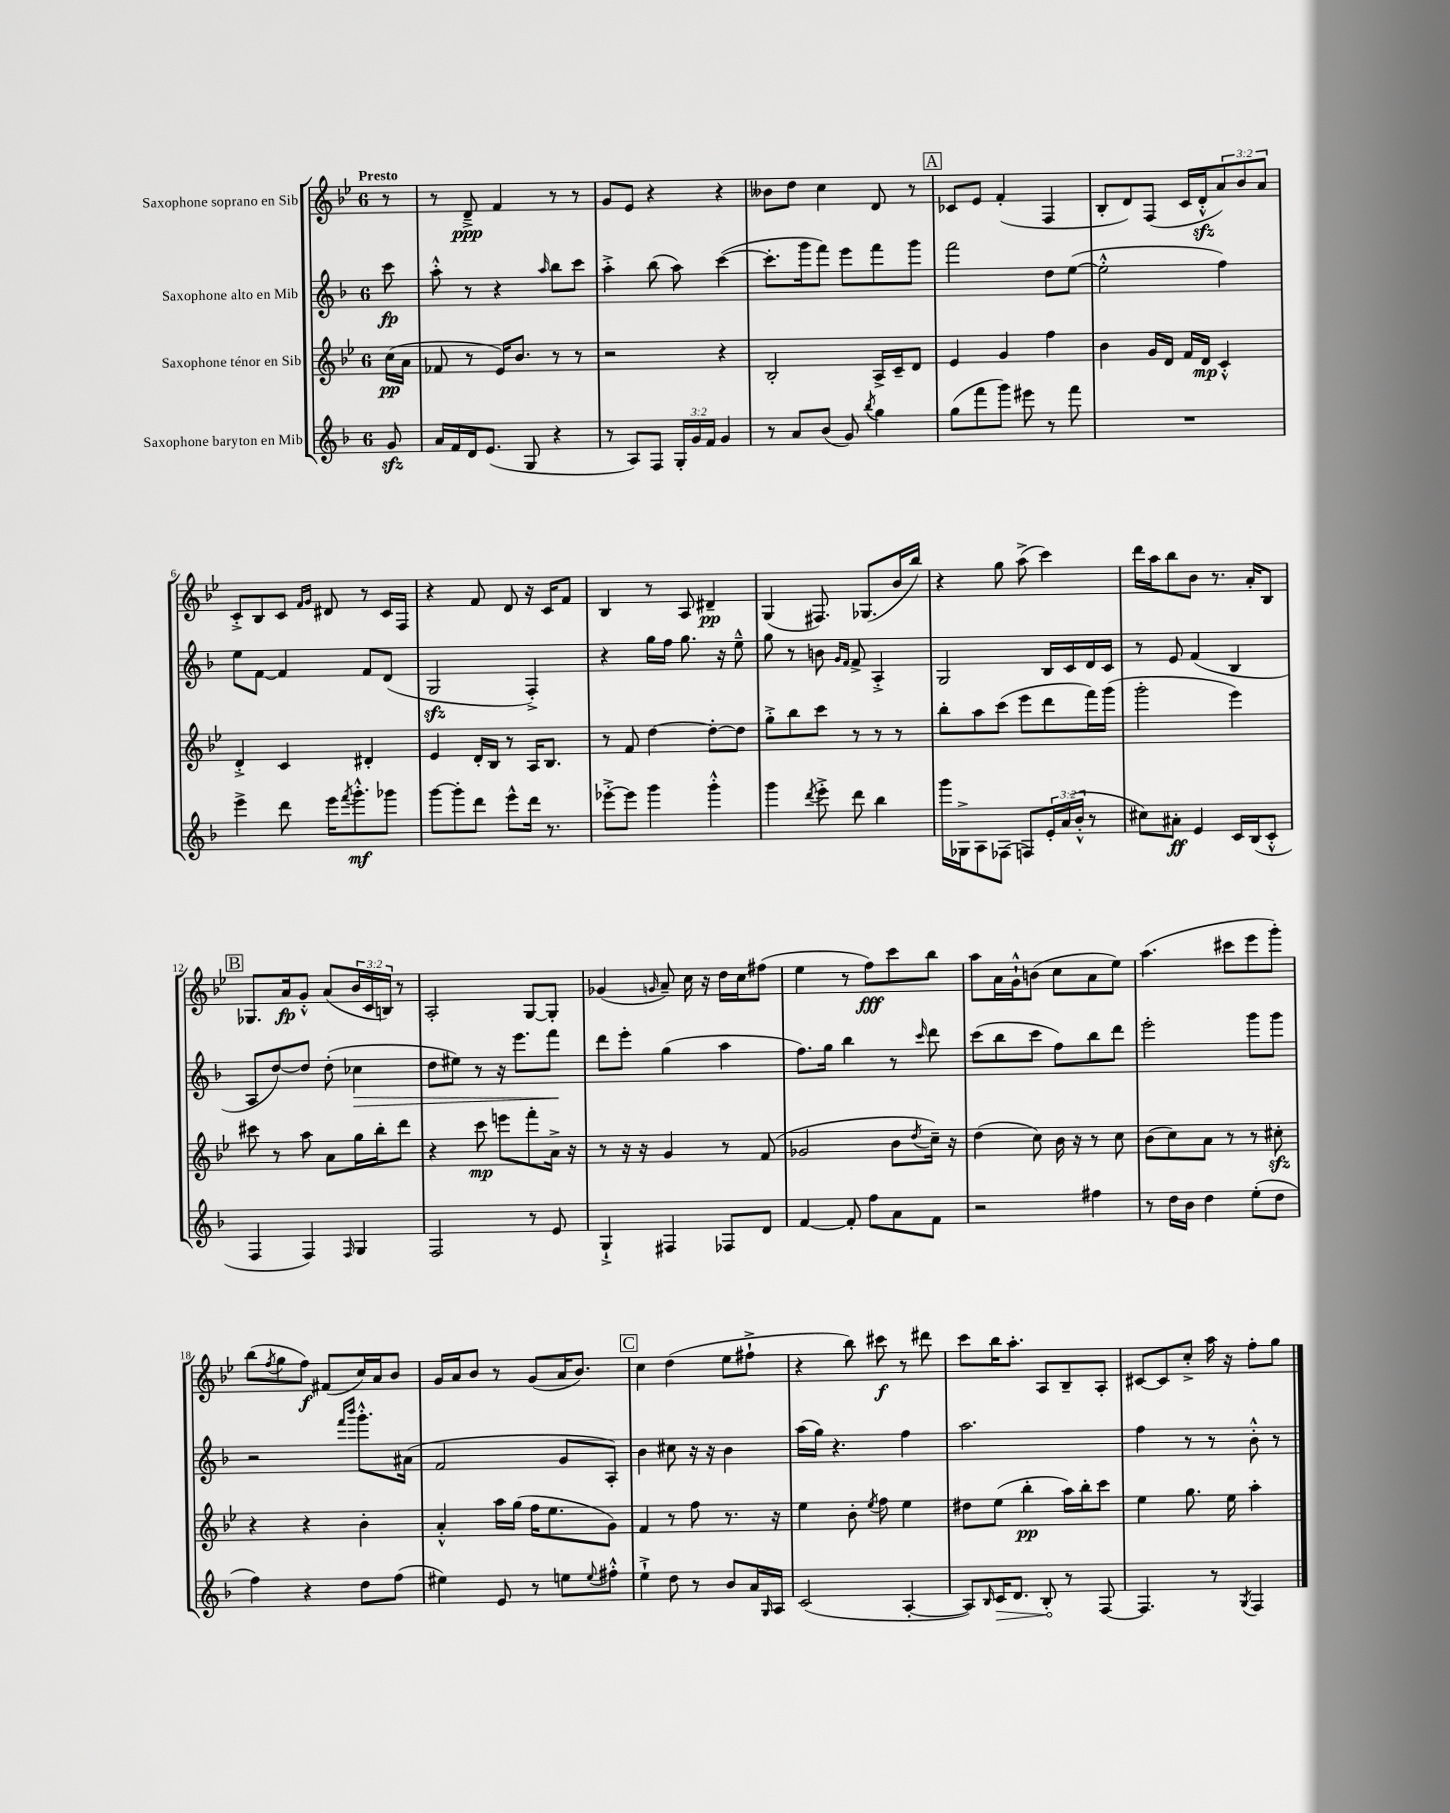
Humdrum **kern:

**kern	**dynam	**kern	**dynam	**kern	**dynam	**kern	**dynam
*part4	*part4	*part3	*part3	*part2	*part2	*part1	*part1
*staff4	*staff4	*staff3	*staff3	*staff2	*staff2	*staff1	*staff1
*I"Saxophone baryton en Mib	*	*I"Saxophone ténor en Sib	*	*I"Saxophone alto en Mib	*	*I"Saxophone soprano en Sib	*
*clefG2	*	*clefG2	*	*clefG2	*	*clefG2	*
*k[b-]	*	*k[b-e-]	*	*k[b-]	*	*k[b-e-]	*
*M6/8	*	*M6/8	*	*M6/8	*	*M6/8	*
=	=	=	=	=	=	=	=
!	!	!	!	!	!	!LO:TX:a:B:t=Presto	!
8gzz/	.	(16cc\LL	pp	8ccc\	fp	8r	.
.	.	16a\JJ	.	.	.	.	.
=1	=1	=1	=1	=1	=1	=1	=1
16a/LL	.	8f-X/	.	8aa'^^\	.	8r	.
16f/	.	.	.	.	.	.	.
16d/J	.	8r	.	8r	.	8d~^/	ppp
(8.e/J	.	.	.	.	.	.	.
.	.	16e-/KL)	.	4r	.	4f/	.
.	.	8.b-/J	.	.	.	.	.
8G/	.	.	.	.	.	.	.
.	.	.	.	16qqaa/	.	.	.
4r	.	8r	.	8bb-\L	.	8r	.
.	.	8r	.	8ccc\J	.	8r	.
=2	=2	=2	=2	=2	=2	=2	=2
8r	.	2r	.	4aa'^\	.	8g/L	.
8A/L)	.	.	.	.	.	8e-/J	.
8F/J	.	.	.	(8bb-\	.	4r	.
24G'/LL	.	.	.	8aa\)	.	.	.
24g/	.	.	.	.	.	.	.
24f/JJ	.	.	.	.	.	.	.
4g/	.	4r	.	([4ccc\	.	4r	.
=3	=3	=3	=3	=3	=3	=3	=3
8r	.	2B-'/	.	8.ccc'\L]	.	8b--X\L	.
8a/L	.	.	.	.	.	8dd\J	.
.	.	.	.	16ggg\k	.	.	.
(8b-/J	.	.	.	8fff\J)	.	4cc\	.
8g/)	.	.	.	8eee\L	.	.	.
8qbb-/	.	.	.	.	.	.	.
4gg\	.	16A^/LL	.	8fff\	.	8d/	.
.	.	16c~/J	.	.	.	.	.
.	.	8d/J	.	8ggg\J	.	8r	.
!!LO:REH:place=s1:t=A
=4	=4	=4	=4	=4	=4	=4	=4
(8gg\L	.	4e-/	.	2fff\	.	8c-X/L	.
8fff\	.	.	.	.	.	8e-/J	.
8ggg\J)	.	4g/	.	.	.	(4f'/	.
8eee#X\	.	.	.	.	.	.	.
8r	.	4ff\	.	8dd\L	.	4F/	.
8fff\	.	.	.	([8ee\J	.	.	.
=5	=5	=5	=5	=5	=5	=5	=5
2.r	.	4b-\	.	2ee'^^\]	.	8B-'/L	.
.	.	.	.	.	.	8d/)	.
.	.	16g/LL	.	.	.	(8F/J	.
.	.	16d/JJ	.	.	.	.	.
.	.	16f/LL	.	.	.	16c/LL	.
.	.	16d/JJ	mp	.	.	16dzz'^^/J	.
.	.	4c'^^/	.	4ff\)	.	12a/)	.
.	.	.	.	.	.	12b-/	.
.	.	.	.	.	.	12a/J	.
!!LO:LB:g=z
=6	=6	=6	=6	=6	=6	=6	=6
4eee^\	.	4d'^/	.	8ee\L	.	8c'^/L	.
.	.	.	.	[8f\J	.	8B-/	.
8ddd\	.	4c/	.	4f/]	.	8c/J	.
.	.	.	.	.	.	16qqf/LL	.
.	.	.	.	.	.	16qqg/JJ	.
16eee\KL	.	.	.	.	.	8d#X/	.
8qfff/	.	.	.	.	.	.	.
8.ggg'^^\	mf	.	.	.	.	.	.
.	.	4d#X'/	.	8f/L	.	8r	.
8ggg-X\J	.	.	.	(8d/J	.	16c/LL	.
.	.	.	.	.	.	16F/JJ	.
=7	=7	=7	=7	=7	=7	=7	=7
[8ggg\L	.	4e-/	.	2Gzz/	.	4r	.
8ggg'\]	.	.	.	.	.	.	.
8ddd\J	.	16d'/LL	.	.	.	8f/	.
.	.	16B-/JJ	.	.	.	.	.
8eee^^\L	.	8r	.	.	.	8d/	.
16ddd\Jk	.	16A/KL	.	4F'^/)	.	16r	.
8.r	.	8.B-/J	.	.	.	16c/KL	.
.	.	.	.	.	.	8f/J	.
=8	=8	=8	=8	=8	=8	=8	=8
[8eee-X'^\L	.	8r	.	4r	.	4B-/	.
8eee-\J]	.	8f/	.	.	.	.	.
4ggg\	.	[4dd\	.	16gg\LL	.	8r	.
.	.	.	.	16ff\JJ	.	.	.
.	.	.	.	8.gg\	.	8A/	.
4ggg'^^\	.	8dd'\L_	.	.	.	4d#X~/	pp
.	.	.	.	16r	.	.	.
.	.	8dd\J]	.	8ee~^^\	.	.	.
=9	=9	=9	=9	=9	=9	=9	=9
4ggg\	.	8gg'^\L	.	8gg\	.	(4G/	.
.	.	8bb-\	.	8r	.	.	.
8qddd/	.	.	.	.	.	.	.
8eee'^\	.	8ccc\J	.	8bn\	.	8.F#X/)	.
.	.	.	.	16qqg/LL	.	.	.
.	.	.	.	16qqf/JJ	.	.	.
8ddd\	.	8r	.	8f^/	.	.	.
.	.	.	.	.	.	(8.G-X/L	.
4bb-\	.	8r	.	4A'^/	.	.	.
.	.	8r	.	.	.	16b-/L	.
.	.	.	.	.	.	16bb-/JJ)	.
=10	=10	=10	=10	=10	=10	=10	=10
16ggg\LL	.	8bb-'\L	.	2G/	.	4r	.
16G-X^\J	.	.	.	.	.	.	.
8A\	.	8aa\	.	.	.	.	.
(8F-X\J	.	(8ccc\J	.	.	.	8gg\	.
8Fn/L)	.	8eee-\L	.	.	.	(8aa^\	.
24e'/L	.	8ddd\	.	16B-/LL	.	4ccc\)	.
(24a/	.	.	.	.	.	.	.
.	.	.	.	16c/	.	.	.
24b-'^^/JJ	.	.	.	.	.	.	.
8r	.	16fff\L)	.	16d/	.	.	.
.	.	(16ggg\JJ	.	16c/JJ	.	.	.
=11	=11	=11	=11	=11	=11	=11	=11
8cc#X\L)	.	2ggg'\	.	8r	.	16ddd\LL	.
.	.	.	.	.	.	16aa\J	.
8a#X'\J	ff	.	.	8e/	.	8bb-\	.
4e/	.	.	.	(4f/	.	8b-\J	.
.	.	.	.	.	.	8.r	.
16c/LL	.	4eee-\)	.	4B-/	.	.	.
(16B-/J	.	.	.	.	.	16a'/KL	.
8c'^^/J	.	.	.	.	.	8B-/J	.
!!LO:LB:g=z
!!LO:REH:place=s1:t=B
=12	=12	=12	=12	=12	=12	=12	=12
4F/	.	8ccc#X\	.	8A/L	.	8.G-X/L	.
.	.	8r	.	[8dd/)	.	.	.
.	.	.	.	.	.	16a/k	fp
4F/)	.	8aa\	.	8dd/J]	.	8g'^^/J	.
.	.	8a\L	.	(8dd'\	.	(8a/L	.
16qqF/	.	.	.	.	.	.	.
!	!	!	!	!	!LO:HP:b	!	!
4G/	.	16gg\L	.	4cc-X\	>	24b-/L	.
.	.	.	.	.	.	24c/	.
.	.	16bb-'\J	.	.	.	.	.
.	.	.	.	.	.	24Bn/JJ)	.
.	.	8ddd\J	.	.	.	8r	.
=13	=13	=13	=13	=13	=13	=13	=13
2F/	.	4r	.	8dd\L	.	2A'/	.
.	.	.	.	8ee#X\J)	.	.	.
.	.	8ccc\	mp	8r	.	.	.
.	.	8eeen\L	.	16r	.	.	.
.	.	.	.	8.eee\L	.	.	.
8r	.	8fff'\	.	.	.	[8G/L	.
8e/	.	16a^\Jk	.	8fff\J	.	8G'/J]	.
.	.	16r	.	.	.	.	.
.	.	.	.	.	]	.	.
=14	=14	=14	=14	=14	=14	=14	=14
4G`^/	.	8r	.	8ddd\L	.	(4g-X/	.
.	.	16r	.	8eee'\J	.	.	.
.	.	16r	.	.	.	.	.
.	.	.	.	.	.	16qqgn/	.
4F#X/	.	4g/	.	(4gg\	.	8a~/)	.
.	.	.	.	.	.	16cc\	.
.	.	.	.	.	.	16r	.
8F-X/L	.	8r	.	4aa\	.	16dd\LL	.
.	.	.	.	.	.	16cc\J	.
8d/J	.	(8f/	.	.	.	(8ff#X\J	.
=15	=15	=15	=15	=15	=15	=15	=15
[4f/	.	2g-X/	.	8.ff\L)	.	4ee-\	.
.	.	.	.	16gg\Jk	.	.	.
8f'/]	.	.	.	4bb-\	.	8r	.
8ff\L	.	.	.	.	.	8ff\L)	fff
8a\	.	8b-\L	.	8r	.	8ccc\	.
.	.	8qdd/	.	16qqccc/	.	.	.
8f\J	.	16cc~\Jk)	.	8ddd\	.	8bb-\J	.
.	.	16r	.	.	.	.	.
=16	=16	=16	=16	=16	=16	=16	=16
2r	.	(4dd\	.	(8ccc\L	.	8aa\L	.
.	.	.	.	8bb-\	.	16a\L	.
.	.	.	.	.	.	16g`^^\J	.
.	.	8cc\)	.	8ccc\J	.	(8bn\J	.
.	.	16b-\	.	8ff\L)	.	8cc\L	.
.	.	16r	.	.	.	.	.
4ff#X\	.	8r	.	8bb-\	.	8a\	.
.	.	8cc\	.	8ddd\J	.	8ee-\J)	.
=17	=17	=17	=17	=17	=17	=17	=17
8r	.	(8b-\L	.	2eee'\	.	(4.aa\	.
16dd\LL	.	8cc\)	.	.	.	.	.
16b-\JJ	.	.	.	.	.	.	.
4dd\	.	8a\J	.	.	.	.	.
.	.	8r	.	.	.	8ccc#X\L	.
(8ee'\L	.	8r	.	8ggg\L	.	8eee-\	.
8dd\J	.	8cc#Xzz'\	.	8ggg\J	.	8ggg'\J)	.
!!LO:LB:g=z
=18	=18	=18	=18	=18	=18	=18	=18
4ff\)	.	4r	.	2r	.	(8bb-\L	.
.	.	.	.	.	.	8qff/	.
.	.	.	.	.	.	8gg\	.
4r	.	4r	.	.	.	8ff\J)	f
.	.	.	.	.	.	(8f#X/L	.
.	.	.	.	16qqfff/LL	.	.	.
.	.	.	.	16qqbbb-/JJ	.	.	.
8dd\L	.	4b-'\	.	8.ggg'^^\L	.	16cc/L)	.
.	.	.	.	.	.	16a/J	.
(8ff\J	.	.	.	.	.	8b-/J	.
.	.	.	.	(16a#X\Jk	.	.	.
=19	=19	=19	=19	=19	=19	=19	=19
4ee#X\)	.	4a'^^/	.	2f/	.	16g/LL	.
.	.	.	.	.	.	16a/J	.
.	.	.	.	.	.	8b-/J	.
8e/	.	16aa\LL	.	.	.	8r	.
.	.	(16gg\JJ	.	.	.	.	.
8r	.	16ff\KL	.	.	.	(8g/L	.
.	.	8.ee-\	.	.	.	.	.
8een\L	.	.	.	8g/L	.	16a/K	.
.	.	.	.	.	.	8.b-/J)	.
8qqee/	.	.	.	.	.	.	.
8ff#X'^^\J	.	8g\J)	.	8A'/J)	.	.	.
!!LO:REH:place=s1:t=C
=20	=20	=20	=20	=20	=20	=20	=20
4ee`^\	.	4f/	.	4b-\	.	4cc\	.
8dd\	.	8r	.	8cc#X\	.	(4dd\	.
8r	.	8ff\	.	16r	.	.	.
.	.	.	.	16r	.	.	.
8b-/L	.	8.r	.	4b-\	.	8ee-\L	.
16a/L	.	.	.	.	.	8ff#X`^\J	.
16qqG/	.	.	.	.	.	.	.
16A/JJ	.	16r	.	.	.	.	.
=21	=21	=21	=21	=21	=21	=21	=21
(2c/	.	4ee-\	.	(16aa\LL	.	4r	.
.	.	.	.	16gg\JJ)	.	.	.
.	.	.	.	4.r	.	.	.
.	.	8b-'\	.	.	.	8bb-\)	.
.	.	8qee-/	.	.	.	.	.
.	.	8ff\	.	.	.	8ccc#X\	f
[4A'/	.	4ee-\	.	4ff\	.	8r	.
.	.	.	.	.	.	8ddd#X\	.
=22	=22	=22	=22	=22	=22	=22	=22
8A/L])	.	8dd#X\L	.	2.aa\	.	8ccc\L	.
16qqB-/	.	.	.	.	.	.	.
!	!LO:HP:b	!	!	!	!	!	!
16c/K	>	(8ee-\J	.	.	.	16bb-\K	.
8.d/J	.	.	.	.	.	8.aa'\J	.
.	.	4bb-'\	pp	.	.	.	.
8B-'/	.	.	.	.	.	8A/L	.
8r	]	16aa\LL)	.	.	.	8B-~/	.
.	.	16bb-'\J	.	.	.	.	.
[8F/	.	8ccc\J	.	.	.	8A'/J	.
=23	=23	=23	=23	=23	=23	=23	=23
4.F/]	.	4ee-\	.	4ff\	.	[8c#X/L	.
.	.	.	.	.	.	8c#/]	.
.	.	8.gg\	.	8r	.	8cc'^/J	.
8r	.	.	.	8r	.	16aa\	.
.	.	16ee-\	.	.	.	16r	.
8qG/	.	.	.	.	.	.	.
4F/	.	4aa'\	.	8b-'^^\	.	8ff'\L	.
.	.	.	.	8r	.	8gg\J	.
==	==	==	==	==	==	==	==
*-	*-	*-	*-	*-	*-	*-	*-
